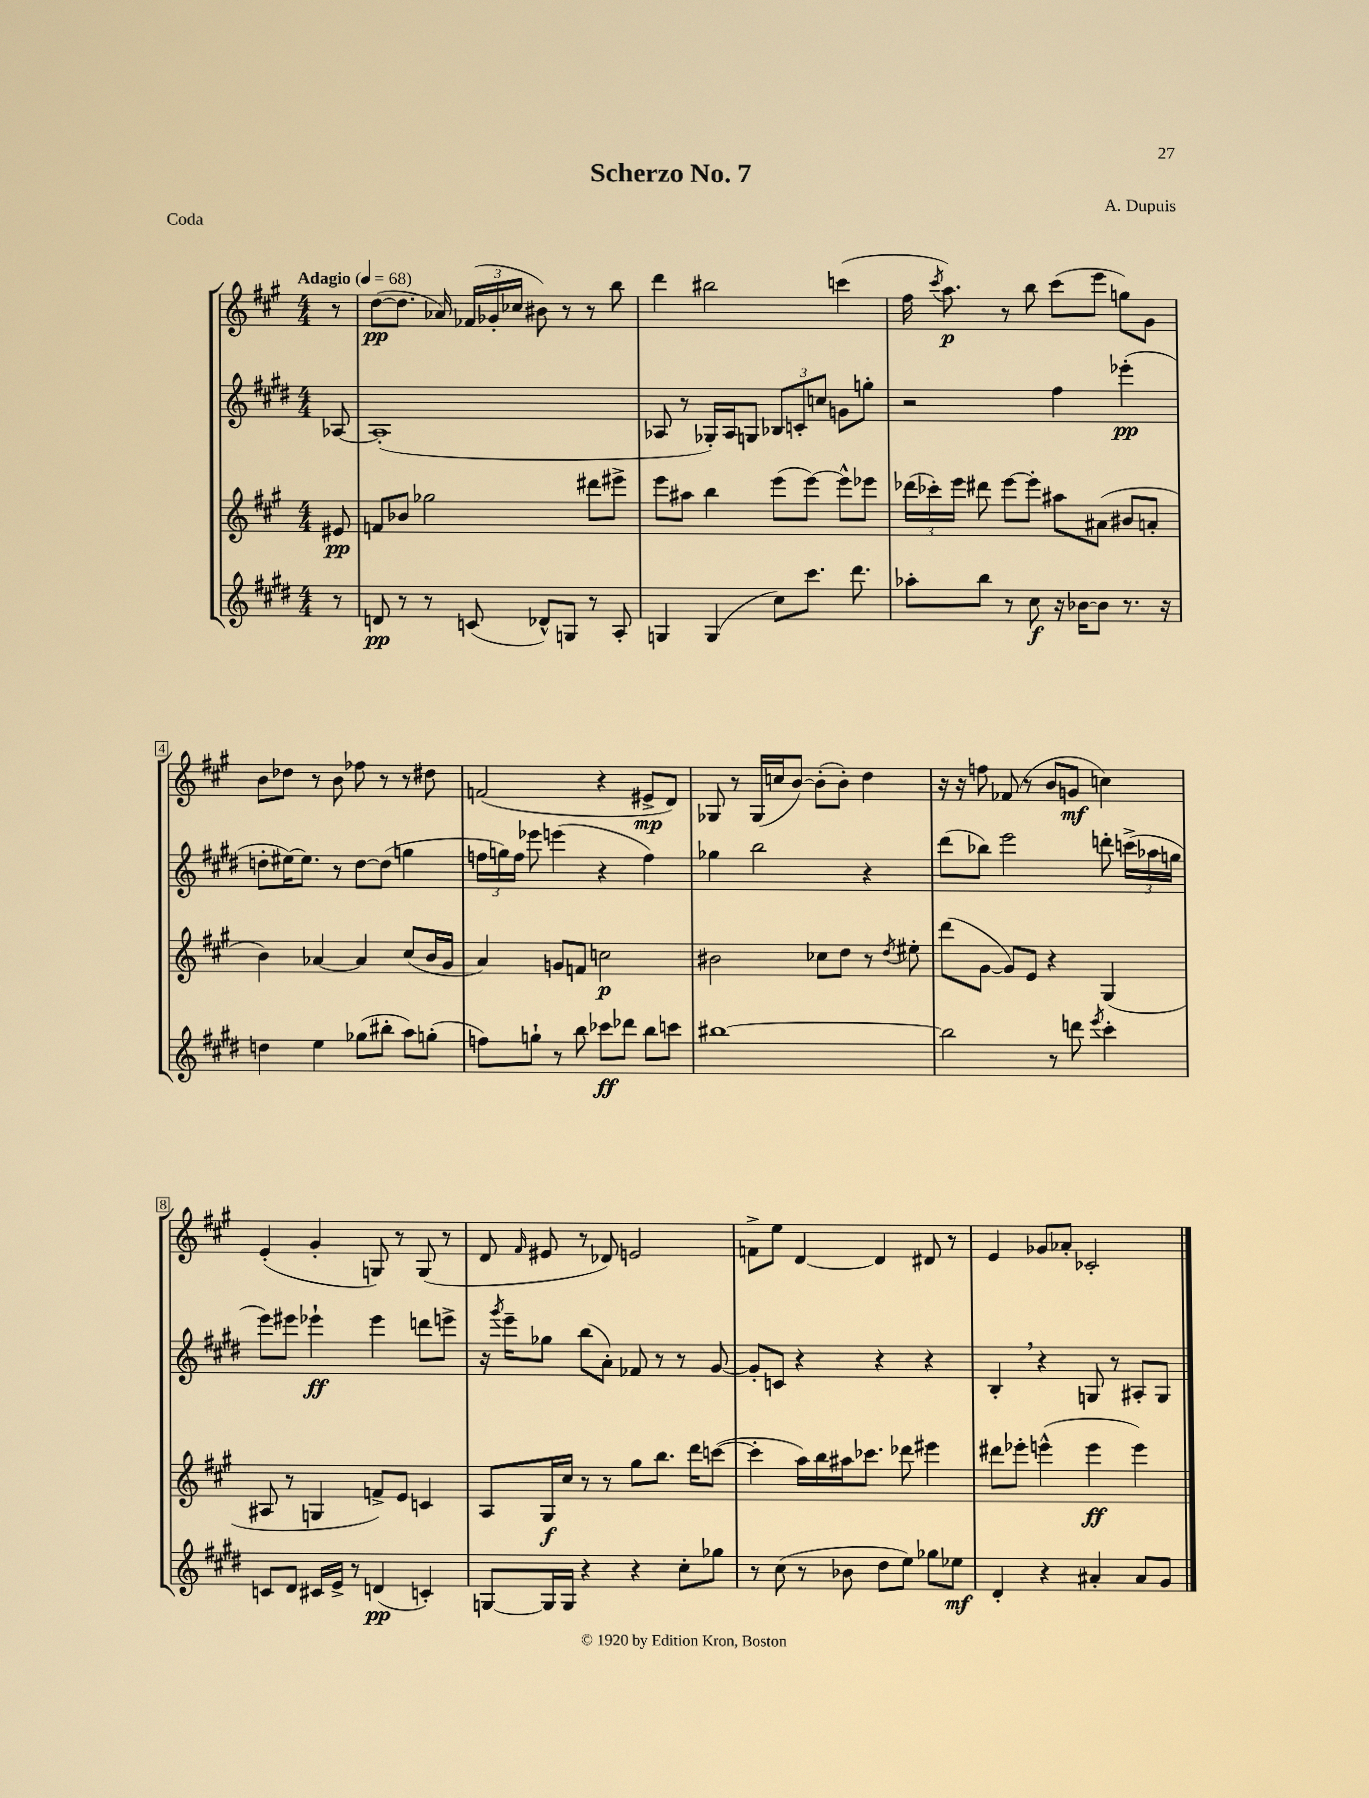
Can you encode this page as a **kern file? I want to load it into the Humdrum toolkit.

**kern	**kern	**kern	**kern
*staff4	*staff3	*staff2	*staff1
*clefG2	*clefG2	*clefG2	*clefG2
*k[f#c#g#d#]	*k[f#c#g#]	*k[f#c#g#d#]	*k[f#c#g#]
*M4/4	*M4/4	*M4/4	*M4/4
*MM68	*MM68	*MM68	*MM68
8r	8e#	[8A-	8r
=	=	=	=
8d	8f	(1A-']	([8dd
8r	8b-	.	8.dd]
8r	2gg-	.	.
.	.	.	16a-)
(8c	.	.	(24f-
.	.	.	24g-'
.	.	.	24cc-
8d-^^)	.	.	8b#)
8G	.	.	8r
8r	8ddd#	.	8r
8A'	8eee#^	.	8bb
=	=	=	=
4G	8eee	8A-	4ddd
.	8aa#	8r	.
(4G	4bb	16G-')	2bb#
.	.	16A-	.
.	.	8G	.
8cc#)	(8eee	12B-	.
.	.	12c'	.
8.ccc#	[8eee)	.	.
.	.	12cc	.
.	8eee^^]	8g	(4ccc
8.ddd#	.	.	.
.	8eee-	8gg'	.
=	=	=	=
8aa-'	(24ddd-	2r	16ff#
.	24ccc-')	.	.
.	.	.	8qccc#
.	.	.	8.aa)
.	24eee	.	.
8bb	8ddd#	.	.
8r	[8eee	.	8r
8cc#	8eee']	.	8bb
16r	8aa#	4ff#	(8ccc#
[16b-	.	.	.
8b-]	(8a#	.	8eee
8.r	8b#	(4eee-'	8gg)
.	8a'	.	8g#
16r	.	.	.
=	=	=	=
4dd	4b)	8dd'	8b
.	.	[16ee#)	8dd-
.	.	8.ee#]	.
4ee	[4a-	.	8r
.	.	8r	8b
(8gg-	4a-]	[8dd	8ff-
8bb#'	.	(8dd]	8r
8aa)	(8cc#	4gg	8r
(8gg'	16b	.	8dd#
.	16g#	.	.
=	=	=	=
8ff)	4a)	24ff	(2f
.	.	24gg)	.
.	.	24ff	.
8gg`	.	8eee-	.
8r	8g	(4eee	.
8bb	8f	.	.
8ccc-	2cc	4r	4r
8ddd-	.	.	.
8bb	.	4ff)	8e#^
8ccc	.	.	8d)
=	=	=	=
[1bb#	2b#	4gg-	8G-
.	.	.	8r
.	.	2bb	(16G-
.	.	.	16cc
.	.	.	[8b)
.	8cc-	.	(8b']
.	8dd	.	8b')
.	8r	4r	4dd
.	8qdd	.	.
.	8ee#'	.	.
=	=	=	=
2bb#]	(8ddd	(8ddd#	16r
.	.	.	16r
.	[8g#	8bb-)	8ff
.	8g#])	2eee	(8f-
.	8e	.	8r
8r	4r	.	8b
8ddd	.	.	8g
8qeee	.	.	.
4ccc#'	(4G#	8ddd'	4cc)
.	.	(24ccc^	.
.	.	24aa-	.
.	.	24gg	.
=	=	=	=
8c	8A#	8eee)	(4e'
8d#	8r	8eee#	.
16c#	4G	4eee-`	4g#'
16e^	.	.	.
8r	.	.	.
(4d	8f^)	4eee-	8G)
.	8e	.	8r
4c')	4c	8ddd	(8G
.	.	8eee^	8r
=	=	=	=
[8G	8A	16r	8d
.	.	8qggg#	.
.	.	16eee~	.
.	.	.	16qqf#
16G]	16G#	8gg-	8e#
16G	16cc#	.	.
4r	8r	(8bb	8r
.	8r	8a')	8d-)
4r	8gg#	8f-	2e
.	8.bb	8r	.
8cc#'	.	8r	.
.	16ddd	.	.
8gg-	([8ccc	[8g#	.
=	=	=	=
8r	4ccc']	8g#']	8f^
(8cc#	.	8c	8ee
8r	16aa)	4r	[4d
.	16bb	.	.
8b-	16aa#	.	.
.	8.ccc-	.	.
8dd#	.	4r	4d]
8ee)	8ddd-	.	.
8gg-	4eee#	4r	8d#
8ee-	.	.	8r
=	=	=	=
4d#'	8ddd#	4B'	4e
.	8eee-'	.	.
4r	(4eee^^	4r	8g-
.	.	.	8a-'
4a#'	4eee	8G	2c-'
.	.	8r	.
8a#	4eee)	8A#'	.
8g#	.	8G	.
==	==	==	==
*-	*-	*-	*-
